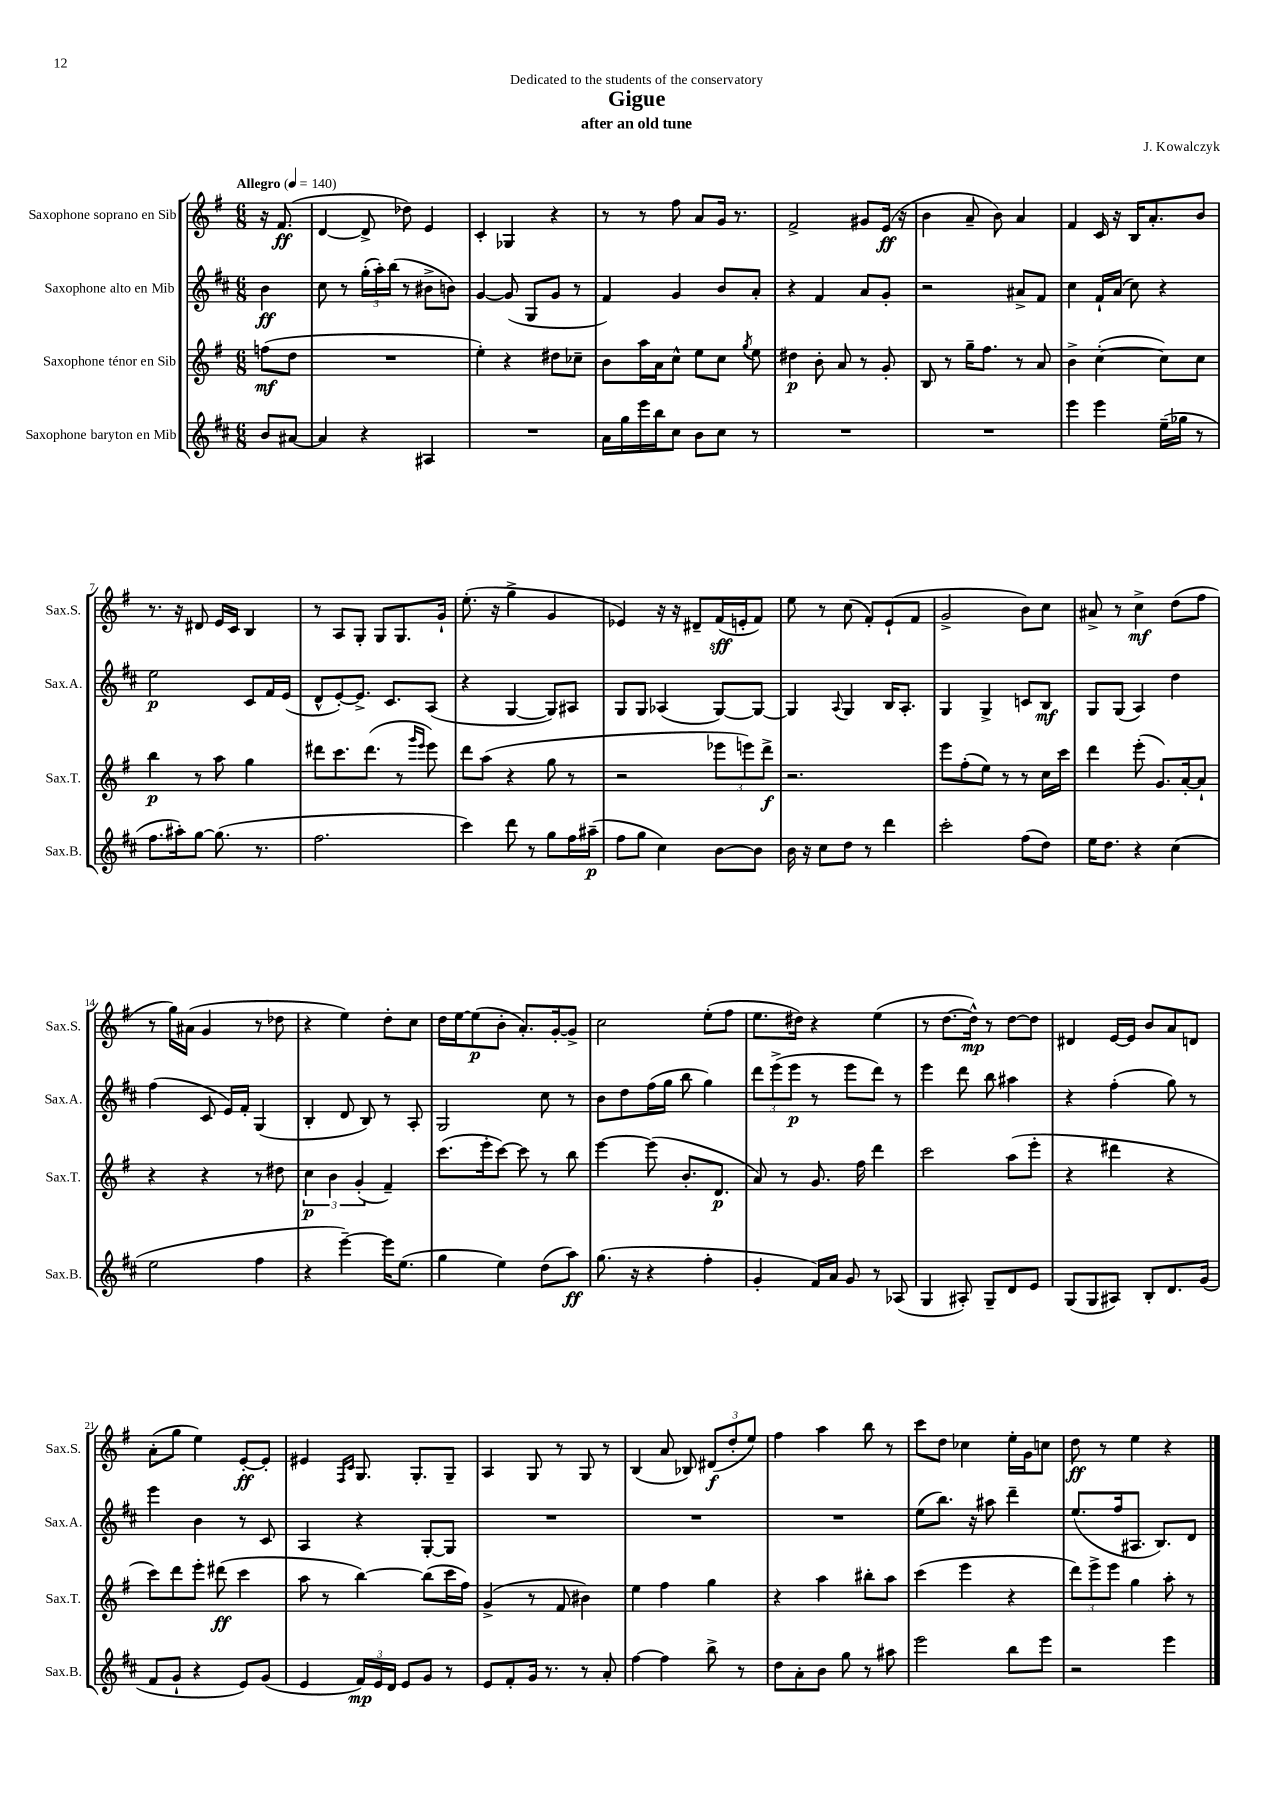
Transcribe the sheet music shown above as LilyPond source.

\header { title = "Gigue" composer = "J. Kowalczyk" subtitle = "after an old tune" dedication = "Dedicated to the students of the conservatory" }
<<
\new StaffGroup <<
\new Staff = "s0" \with { instrumentName = "Saxophone soprano en Sib" shortInstrumentName = "Sax.S." } {
    \clef treble \key g \major \numericTimeSignature \time 6/8 \partial 4 \tempo "Allegro" 4 = 140
    \autoBeamOff r16 fis'8.\ff( |
    d'4~ d'8-> des''8) e'4 |
    c'4-. ges4 r4 |
    r8 r8 fis''8 a'8[ g'16] r8. |
    fis'2-> gis'8[ e'16]\ff( r16 |
    b'4 a'8-- b'8) a'4 |
    fis'4 c'16 r16 b16[ a'8.-. b'8] |
    r8. r16 dis'8 e'16[ c'16] b4 |
    r8 a8[ g8]-. g8[ g8. g'16]-! |
    e''8.-.( r16 g''4-> g'4 |
    ees'4) r16 r16 dis'8[-- fis'16\sff( e'16-. fis'8]) |
    e''8 r8 c''8( fis'8[-.) e'8-!( fis'8] |
    g'2-> b'8[) c''8] |
    ais'8-> r8 c''4->\mf d''8[( fis''8] |
    r8 g''16[) ais'16]( g'4 r8 des''8 |
    r4 e''4) d''8[-. c''8] |
    d''16[ e''16~ e''8\p( b'8]-. a'8.[-.) g'16~-. g'8]-> |
    c''2 e''8[-.( fis''8] |
    e''8.[ dis''16]) r4 e''4( |
    r8 d''8.[~ d''16]-^\mp) r8 d''8[~ d''8] |
    dis'4 e'16[~ e'16] b'8[ a'8 d'8] |
    a'8[-.( g''8] e''4) e'8[~-.\ff e'8]-. |
    eis'4 \grace { fis16[ c'16] } g8. g8.[-. g8]-- |
    a4 g8 r8 g8 r8 |
    b4( a'8 bes8) \tuplet 3/2 { dis'8[\f( d''8-. e''8]) } |
    fis''4 a''4 b''8 r8 |
    c'''8[ d''8] ces''4 e''16[-. g'16 c''8] |
    d''8\ff r8 e''4 r4 \bar "|." |
}
\new Staff = "s1" \with { instrumentName = "Saxophone alto en Mib" shortInstrumentName = "Sax.A." } {
    \clef treble \key d \major \numericTimeSignature \time 6/8 \partial 4
    \autoBeamOff b'4\ff |
    cis''8 r8 \tuplet 3/2 { g''16[-.( a''16-.) b''16]( } r8 bis'8[-> b'8]) |
    g'4~ g'8( g8[ g'8] r8 |
    fis'4) g'4 b'8[ a'8]-. |
    r4 fis'4 a'8[ g'8]-. |
    r2 ais'8[-> fis'8] |
    cis''4 fis'16[-! a'16]( cis''8) r4 |
    e''2\p cis'8[ fis'16 e'16]( |
    d'8[-^ e'8~-.) e'8.]-> cis'8.[ a8]( |
    r4 g4~ g8[) ais8] |
    g8[ g8] aes4( g8[~) g8]~ |
    g4 \appoggiatura { a8 } g4 b16[ a8.]-. |
    g4 g4-> c'8[ b8]\mf |
    g8[ g8]( a4) d''4 |
    fis''4( cis'8 e'16[) fis'16]-. g4( |
    b4-. d'8 b8) r8 a8-. |
    g2 cis''8 r8 |
    b'8[ d''8 fis''16( g''16] b''8 g''4) |
    \tuplet 3/2 { d'''8[ e'''8->( e'''8]\p } r8 e'''8[ d'''8]) r8 |
    e'''4 d'''8 b''8 ais''4 |
    r4 fis''4-.( g''8) r8 |
    e'''4 b'4 r8 cis'8 |
    a4 r4 g8[~-. g8] |
    R2. |
    R2. |
    R2. |
    e''8[( b''8.]) r16 ais''8 d'''4-- |
    e''8.[( fis''16 ais8.] b8.[) d'8] \bar "|." |
}
\new Staff = "s2" \with { instrumentName = "Saxophone ténor en Sib" shortInstrumentName = "Sax.T." } {
    \clef treble \key g \major \numericTimeSignature \time 6/8 \partial 4
    \autoBeamOff f''8[\mf( d''8] |
    R2. |
    e''4-.) r4 dis''8[ ces''8]-- |
    b'8[ a''16 a'16 c''8]-^ e''8[ c''8] \acciaccatura { g''8 } e''8 |
    dis''4\p b'8-. a'8 r8 g'8-. |
    b8 r8 g''16[-- fis''8.] r8 a'8 |
    b'4-> c''4~-.( c''8[) c''8] |
    b''4\p r8 a''8 g''4 |
    dis'''8[ c'''8. dis'''8.]( r8 \grace { g'''16[ e'''16] } e'''8) |
    d'''8[ a''8]( r4 g''8 r8 |
    r2 \tuplet 3/2 { ees'''8[ e'''8) d'''8]->\f } |
    r2. |
    e'''8[ fis''8-.( e''8]) r8 r8 c''16[ c'''16] |
    d'''4 e'''8-.( g'8.[) a'16~-. a'8]-! |
    r4 r4 r8 dis''8 |
    \tuplet 3/2 { c''4\p b'4 g'4-.( } fis'4--) |
    c'''8.[( e'''16-. c'''8]~) c'''8 r8 b''8 |
    e'''4~ e'''8( b'8.[-. d'8.]\p |
    a'8) r8 g'8. fis''16 d'''4 |
    c'''2 a''8[( e'''8]-. |
    r4 dis'''4 r4 |
    c'''8[) d'''8 e'''8]-. dis'''8\ff( c'''4 |
    a''8 r8 b''4~) b''8[( c'''16 fis''16]) |
    g'4->( r8 fis'8 bis'4) |
    e''4 fis''4 g''4 |
    r4 a''4 bis''8[-. a''8] |
    c'''4( e'''4 r4 |
    \tuplet 3/2 { d'''8[) e'''8-> e'''8] } g''4 a''8-. r8 \bar "|." |
}
\new Staff = "s3" \with { instrumentName = "Saxophone baryton en Mib" shortInstrumentName = "Sax.B." } {
    \clef treble \key d \major \numericTimeSignature \time 6/8 \partial 4
    \autoBeamOff b'8[ ais'8]~ |
    ais'4 r4 ais4 |
    R2. |
    a'16[ g''16 e'''16 b''16 cis''8] b'8[ cis''8] r8 |
    R2. |
    R2. |
    e'''4 e'''4 e''16[--( ges''16] r8 |
    fis''8.[ ais''16-.) g''8]~ g''8.( r8. |
    fis''2. |
    cis'''4) d'''8 r8 g''8[ fis''16 ais''16]--\p( |
    fis''8[ g''8] cis''4) b'8[~ b'8] |
    b'16 r16 cis''8[ d''8] r8 d'''4 |
    cis'''2-. fis''8[( d''8]) |
    e''16[ d''8.] r4 cis''4( |
    e''2 fis''4 |
    r4 e'''4~--) e'''16[ e''8.]( |
    g''4 e''4) d''8[( a''8]\ff) |
    g''8.( r16 r4 fis''4-. |
    g'4-. fis'16[) a'16] g'8 r8 aes8( |
    g4 ais8-.) g8[-- d'8 e'8] |
    g8[( g8 ais8]) b8[-. d'8. g'16]( |
    fis'8[ g'8]-! r4 e'8[) g'8]( |
    e'4 \tuplet 3/2 { fis'16[\mp) e'16 d'16] } e'8[ g'8] r8 |
    e'8[ fis'8-. g'16] r8. r8 a'8-. |
    fis''4~ fis''4 b''8-> r8 |
    d''8[ a'8-. b'8] g''8 r8 ais''8 |
    e'''2 b''8[ e'''8] |
    r2 e'''4 \bar "|." |
}
>>
>>
